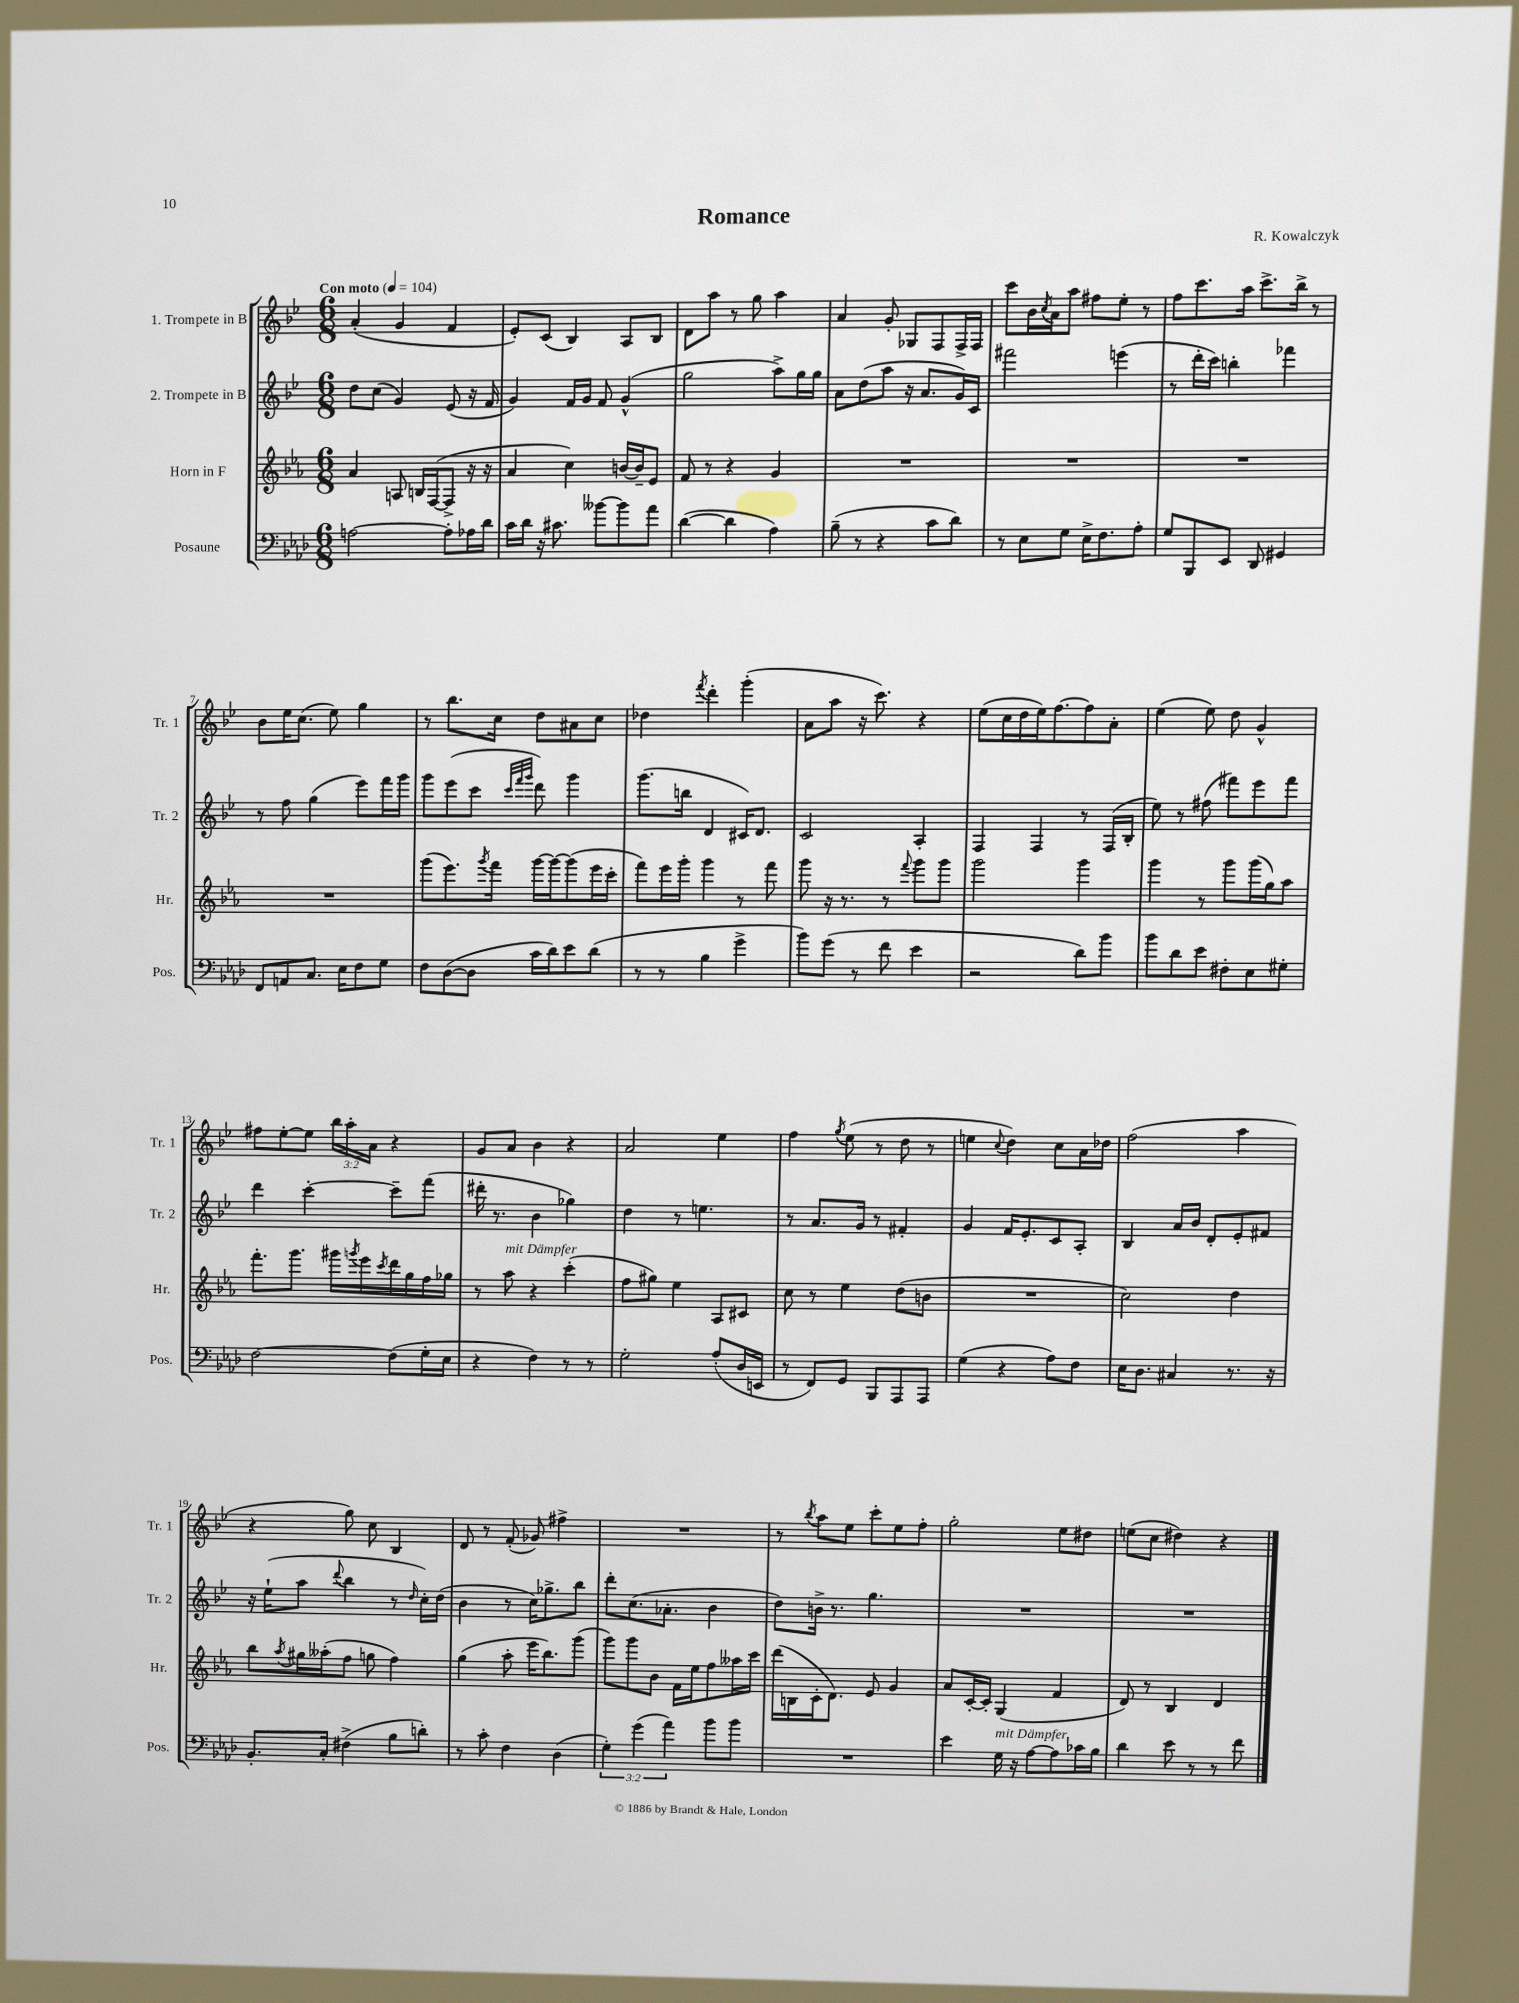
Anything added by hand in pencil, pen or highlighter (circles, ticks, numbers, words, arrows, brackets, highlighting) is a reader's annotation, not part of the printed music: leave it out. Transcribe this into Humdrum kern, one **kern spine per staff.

**kern	**kern	**kern	**kern
*staff4	*staff3	*staff2	*staff1
*clefF4	*clefG2	*clefG2	*clefG2
*k[b-e-a-d-]	*k[b-e-a-]	*k[b-e-]	*k[b-e-]
*M6/8	*M6/8	*M6/8	*M6/8
*MM104	*MM104	*MM104	*MM104
[2A\	4a-/	8dd\L	(4a'/
.	.	(8cc\J	.
.	8A/	4g/)	4g/
.	16B/LL	.	.
.	([16F/J	.	.
8A'\]L	8F^/]J	(8e-/	4f/
16A-\L	16r	16r	.
16d-\JJ	16r	16f/	.
=	=	=	=
16c\LL	4a-/	4g/)	8e-'/L)
16d-\JJ	.	.	.
16r	.	.	(8c/J
8.c#\	.	.	.
.	4cc\)	16f/LL	4B-/)
.	.	16g/JJ	.
[8b--\L	.	8f/	.
8b--\]	[16b/LL	(4g^^/	8A/L
.	16b~/]J	.	.
8a-\J	8e-/J	.	8B-/J
=	=	=	=
([4d-\	8f/	2gg\	8d\L
.	8r	.	8aa\J
4d-\]	4r	.	8r
.	.	.	8gg\
4A-\)	4g/	8aa^\L)	4aa\
.	.	16gg\L	.
.	.	16gg\JJ	.
=	=	=	=
(8B-~\	2.r	8a\L	4a/
8r	.	(8dd\	.
4r	.	8aa\J	8g'/
.	.	16r	8G-/L
.	.	8.a/L	.
8c\L	.	.	8F/
8d-\J)	.	16g/L)	16F^/L
.	.	16c/JJ	16F/JJ
=	=	=	=
8r	2.r	2fff#\	8ccc\L
8E-\L	.	.	16b-\L
.	.	.	8qcc/
.	.	.	16a\J
8G\J	.	.	8aa\J
16E-^\LK	.	.	8ff#\L
8.F\	.	.	.
.	.	(4eee\	8ee-'\J
8A-'\J	.	.	8r
=	=	=	=
8G/L	2.r	8r	8ff\L
8BBB-/	.	16ddd'\LL	8.ccc\
.	.	16ccc\JJ)	.
8EE-/J	.	4bb'\	.
.	.	.	16aa\Jk
8DD-/	.	.	8.ccc^\L
4GG#/	.	4fff-\	.
.	.	.	16bb-^\Jk
.	.	.	8r
=	=	=	=
8FF/L	2.r	8r	8b-\L
8AA/	.	8ff\	16ee-\K
.	.	.	(8.cc\J
8.C/J	.	(4gg\	.
.	.	.	8ee-\)
16E-\LK	.	.	.
8F\	.	8eee-\L)	4gg\
8G\J	.	16fff\L	.
.	.	16ggg\JJ	.
=	=	=	=
8F\L	(8ggg\L	8ggg\L	8r
([8D-\	8.eee-\)	(8eee-\	8.bb-\L
8D-\]J	.	8ccc\J	.
.	8qggg/	.	.
.	16fff\Jk	.	16cc\Jk
.	.	32qqccc/LLL	.
.	.	32qqfff/	.
.	.	32qqggg/JJJ	.
16c\LL	[16ggg\LL	8ddd\)	8dd\L
16d-\J)	16ggg\_J	.	.
8e-\	(8ggg\]	4ggg\	8a#\
(8d-\J	16eee-\L	.	8cc\J
.	16ccc'\JJ	.	.
=	=	=	=
8r	8fff\L)	(8.ggg\L	4dd-\
8r	16eee-\L	.	.
.	16ggg'\JJ	16bb\Jk	.
.	.	.	8qfff/
4B-\	4ggg\	4d/	4ddd'\
4g^\	8r	16c#/LK)	(4ggg'\
.	.	8.d/J	.
.	8fff\	.	.
=	=	=	=
8b-\L)	8ggg\	2c/	8a\L
(8g\J	16r	.	8aa\J
.	8.r	.	.
8r	.	.	16r
.	.	.	8.ccc\)
8f\	8r	.	.
.	8qqfff/	.	.
4e-\	8ggg\L	4A'/	4r
.	8ggg\J	.	.
=	=	=	=
2r	2ggg\	4F/	(8ee-\L
.	.	.	16cc\L
.	.	.	16dd\
.	.	4F/	16ee-\J)
.	.	.	[8.ff\
8d-\L)	4ggg\	8r	8ff\]
8b-\J	.	(16F/LL	8a'\J
.	.	16B-'/JJ	.
=	=	=	=
8b-\L	4ggg\	8ee-\)	(4ee-\
8d-\	.	8r	.
8e-\J	8r	(8ff#\	8ee-\)
8F#'\L	8ggg\L	8fff#\L)	8dd\
8E-\	(16ggg\L	8eee-\	4g^^/
.	16gg\J)	.	.
8G#'\J	8aa-\J	8fff#\J	.
=	=	=	=
[2F\	8.fff'\L	4ddd\	8ff#\L
.	.	.	[8ee-'\
.	8.ggg\J	.	.
.	.	[4ccc'\	8ee-\]J
.	16ggg#\LL	.	24bb-\LL
.	.	.	24aa'\
.	8qggg/	.	.
.	16eee-\	.	.
.	.	.	24a\JJ
.	8qccc/	.	.
(8F\]L	16ddd\	8ccc~\]L	4r
.	16gg\	.	.
16G'\L	16ff\	(8fff\J	.
16E-\JJ	16gg-\JJ	.	.
=	=	=	=
4r	8r	16ddd#'\	8g/L
.	.	8.r	.
.	8aa-\	.	8a/J
4F\)	4r	4b-\	4b-\
8r	(4ccc'\	4gg-\)	4r
8r	.	.	.
=	=	=	=
2G'\	8ff\L	4dd\	2a/
.	8gg#\J)	.	.
.	4ee-\	8r	.
.	.	4.ee\	.
(8A-'/L	8A-/L	.	4ee-\
16D-/L	8c#/J	.	.
16EE/JJ	.	.	.
=	=	=	=
8r	8cc\	8r	4ff\
8FF/L)	8r	8.a/L	.
.	.	.	8qgg/
8GG/J	4ee-\	.	(8ee-\
.	.	16g/Jk	.
8BBB-/L	.	8r	8r
8AAA-/	(8dd\L	4f#'/	8dd\
8AAA-/J	8b\J	.	8r
=	=	=	=
(4G\	2.r	4g/	4ee\
.	.	.	8qqcc/
4r	.	16f/LK	4dd\)
.	.	8.e-'/	.
8A-\L)	.	8c/	8cc\L
8F\J	.	8A'/J	16a\L
.	.	.	16dd-\JJ
=	=	=	=
16E-\LK	2cc\)	4B-/	(2ff\
8.D-\J	.	.	.
4C#/	.	16a/LL	.
.	.	16b-/JJ	.
.	.	8d'/L	.
8.r	4dd\	8e-'/	4aa\
.	.	8f#/J	.
16r	.	.	.
=	=	=	=
8.BB-'/L	8bb-\L	16r	4r
.	.	(16ee-`\LK	.
.	8qaa-/	.	.
.	16gg#\L	8aa\J	.
16C'/Jk	(16aa--'\J	.	.
.	.	8qqddd/	.
(4F#^\	8ff\J	4bb-\	8gg\)
.	8gg\	.	8cc\
8B-\L	4ff\)	8r	4B-/
.	.	16qqdd/	.
8d'\J)	.	16cc'\LL)	.
.	.	(16dd\JJ	.
=	=	=	=
8r	(4gg\	4b-\	8d/
8c'\	.	.	8r
4F\	8aa-'\	8r	(8f'/
.	16eee-\LK	16cc\LK)	8g-/)
.	8.bb-\)	8.gg-^\	.
(4D-\	.	.	4ff#^\
.	(8ggg\J	8bb-\J	.
=	=	=	=
6G'\)	8ggg\L)	8ddd'\L	2.r
.	8ggg\	(8.cc\	.
(6g\	.	.	.
.	8b-\J	.	.
.	.	8.a-'\J	.
6a-\)	.	.	.
.	16f\LL	.	.
.	16ee-\J	.	.
8b-\L	8ff\	4b-\	.
8b-\J	16aa--\L	.	.
.	16ccc\JJ	.	.
=	=	=	=
2.r	(16ddd\LL	8dd\L)	8r
.	16B\	.	.
.	.	.	8qbb-/
.	16c'\J	16b^\Jk	8aa\L
.	8.d\J)	8.r	.
.	.	.	8ee-\J
.	8e-/	4.gg\	8ccc'\L
.	4g/	.	8ee-\
.	.	.	8ff'\J
=	=	=	=
4e-\	8a-/L	2.r	2gg'\
.	[16c'/L	.	.
.	16c'/]JJ	.	.
16G\	(4G/	.	.
16r	.	.	.
[8A-\L	.	.	.
8A-\]	4f/	.	8ee-\L
16c-\L	.	.	8dd#\J
16B-\JJ	.	.	.
=	=	=	=
4d-\	8d/)	2.r	(8ee\L
.	8r	.	8cc\J
8e-\	4B-/	.	4dd#\)
8r	.	.	.
8r	4d/	.	4r
8f\	.	.	.
==	==	==	==
*-	*-	*-	*-
